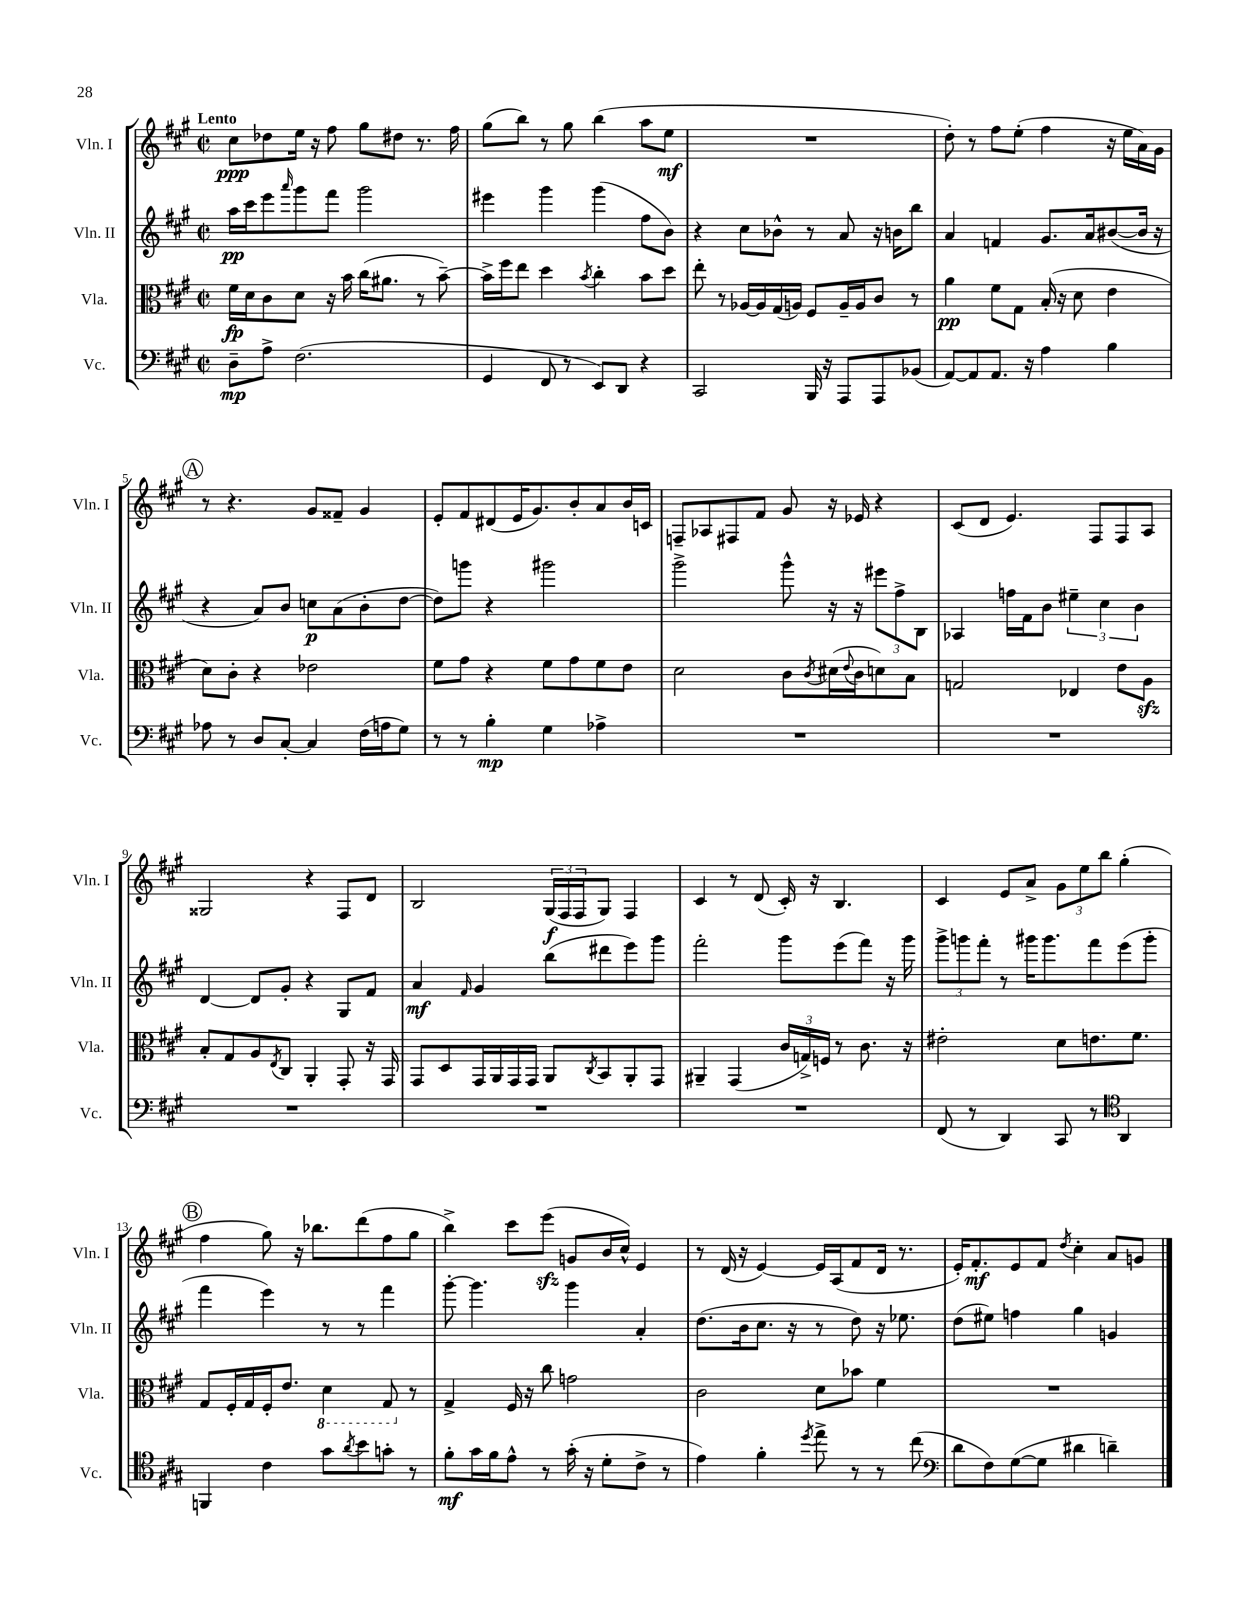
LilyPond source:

<<
\new StaffGroup <<
\new Staff = "s0" \with { instrumentName = "Vln. I" shortInstrumentName = "Vln. I" } {
    \clef treble \key a \major \defaultTimeSignature \time 2/2 \tempo "Lento"
    cis''8\ppp des''8 e''16 r16 fis''8 gis''8 dis''8 r8. fis''16 |
    gis''8( b''8) r8 gis''8 b''4( a''8 e''8\mf |
    R1 |
    d''8-.) r8 fis''8 e''8-.( fis''4 r16 e''16 a'16) gis'16 |
    \mark \markup { \circle "A" } r8 r4. gis'8 fisis'8-- gis'4 |
    e'8-. fis'8 dis'8( e'16 gis'8.) b'8-. a'8 b'16 c'16 |
    f8-- aes8 fis8 fis'8 gis'8 r16 ees'16 r4 |
    cis'8( d'8 e'4.) fis8 fis8 a8 |
    gisis2 r4 fis8 d'8 |
    b2 \tuplet 3/2 { gis16\f( fis16 fis16 } gis8) fis4 |
    cis'4 r8 d'8( cis'16-.) r16 b4. |
    cis'4 e'8 a'8-> \tuplet 3/2 { gis'8 e''8 b''8 } gis''4-.( |
    \mark \markup { \circle "B" } fis''4 gis''8) r16 bes''8. d'''8( fis''8 gis''8 |
    b''4->) cis'''8 e'''8\sfz( g'8 b'16 cis''16-^) e'4 |
    r8 d'16( r16 e'4~) e'16 a16( fis'8 d'16 r8. |
    e'16-.) fis'8.-.\mf e'8 fis'8 \acciaccatura { d''8 } cis''4-. a'8 g'8 \bar "|." |
}
\new Staff = "s1" \with { instrumentName = "Vln. II" shortInstrumentName = "Vln. II" } {
    \clef treble \key a \major \defaultTimeSignature \time 2/2
    a''16\pp cis'''16 e'''8 \grace { a'''16 } gis'''8 fis'''8 gis'''2 |
    eis'''4 gis'''4 gis'''4( fis''8 b'8) |
    r4 cis''8 bes'8-^ r8 a'8 r16 b'16 b''8 |
    a'4 f'4 gis'8. a'16 bis'8~( bis'16 r16 |
    \mark \markup { \circle "A" } r4 a'8) b'8 c''8\p a'8( b'8-. d''8~ |
    d''8) g'''8 r4 gis'''2 |
    gis'''2-> gis'''8-^ r16 r16 \tuplet 3/2 { eis'''8 fis''8-> b8 } |
    aes4 f''16 fis'16 b'8 \tuplet 3/2 { eis''4-- cis''4 b'4 } |
    d'4~ d'8 gis'8-. r4 gis8 fis'8 |
    a'4\mf \grace { fis'16 } gis'4 b''8( dis'''8 e'''8) gis'''8 |
    fis'''2-. gis'''8 e'''8( fis'''8) r16 gis'''16 |
    \tuplet 3/2 { gis'''8-> g'''8 fis'''8-. } r8 gis'''16 gis'''8. fis'''8 e'''8( gis'''8-. |
    \mark \markup { \circle "B" } fis'''4 e'''4) r8 r8 fis'''4 |
    gis'''8~-. gis'''4. gis'''4 a'4-. |
    d''8.( b'16 cis''8. r16 r8 d''8) r16 ees''8. |
    d''8( eis''8) f''4 gis''4 g'4 \bar "|." |
}
\new Staff = "s2" \with { instrumentName = "Vla." shortInstrumentName = "Vla." } {
    \clef alto \key a \major \defaultTimeSignature \time 2/2
    fis'16\fp d'16 cis'8 d'8 r16 b'16 cis''16( ais'8. r8 b'8~--) |
    b'16-> fis''16 e''8 d''4 \acciaccatura { b'8 } cis''4-. b'8 d''8 |
    e''8-. r8 aes16~ aes16 gis16( a16) fis8 a16-- a16 cis'8 r8 |
    a'4\pp fis'8 gis8 b16-.( r16 d'8 e'4 |
    \mark \markup { \circle "A" } d'8) cis'8-. r4 ees'2 |
    fis'8 gis'8 r4 fis'8 gis'8 fis'8 e'8 |
    d'2 cis'8 \acciaccatura { cis'8 } dis'16( \appoggiatura { e'8 } cis'16 d'8) b8 |
    g2 ees4 e'8 a8\sfz |
    b8-. gis8 a8 \acciaccatura { e8 } cis8 a,4-. gis,8-. r16 gis,16 |
    gis,8 d8 gis,16 a,16 gis,16 gis,16 a,8 \acciaccatura { cis8 } b,8 a,8-. gis,8 |
    ais,4-- gis,4( \tuplet 3/2 { cis'16 g16->) f16 } r8 cis'8. r16 |
    eis'2-. d'8 e'8. fis'8. |
    \mark \markup { \circle "B" } gis8 fis16-. gis16 fis16-. e'8. \ottava #-1 d4 gis,8 \ottava #0 r8 |
    gis4-> fis16 r16 cis''8 g'2 |
    cis'2 d'8 bes'8 fis'4 |
    R1 \bar "|." |
}
\new Staff = "s3" \with { instrumentName = "Vc." shortInstrumentName = "Vc." } {
    \clef bass \key a \major \defaultTimeSignature \time 2/2
    d8--\mp a8-> fis2.( |
    gis,4 fis,8 r8 e,8) d,8 r4 |
    cis,2 b,,16 r16 a,,8 a,,8 bes,8( |
    a,8~) a,8 a,8. r16 a4 b4 |
    \mark \markup { \circle "A" } aes8 r8 d8 cis8~-. cis4 fis16( a16 gis8) |
    r8 r8 b4-.\mp gis4 aes4-> |
    R1 |
    R1 |
    R1 |
    R1 |
    R1 |
    fis,8( r8 d,4) cis,8 r8 \clef tenor a,4 |
    \mark \markup { \circle "B" } f,4 cis'4 gis'8 \acciaccatura { a'8 } b'8 g'8-. r8 |
    fis'8-.\mf gis'16 fis'16 e'8-^ r8 gis'16-.( r16 d'8-. cis'8-> r8 |
    e'4) fis'4-. \acciaccatura { d''8 } e''8-> r8 r8 cis''8( |
    \clef bass d'8 fis8) gis8~( gis8 dis'4 d'4--) \bar "|." |
}
>>
>>
